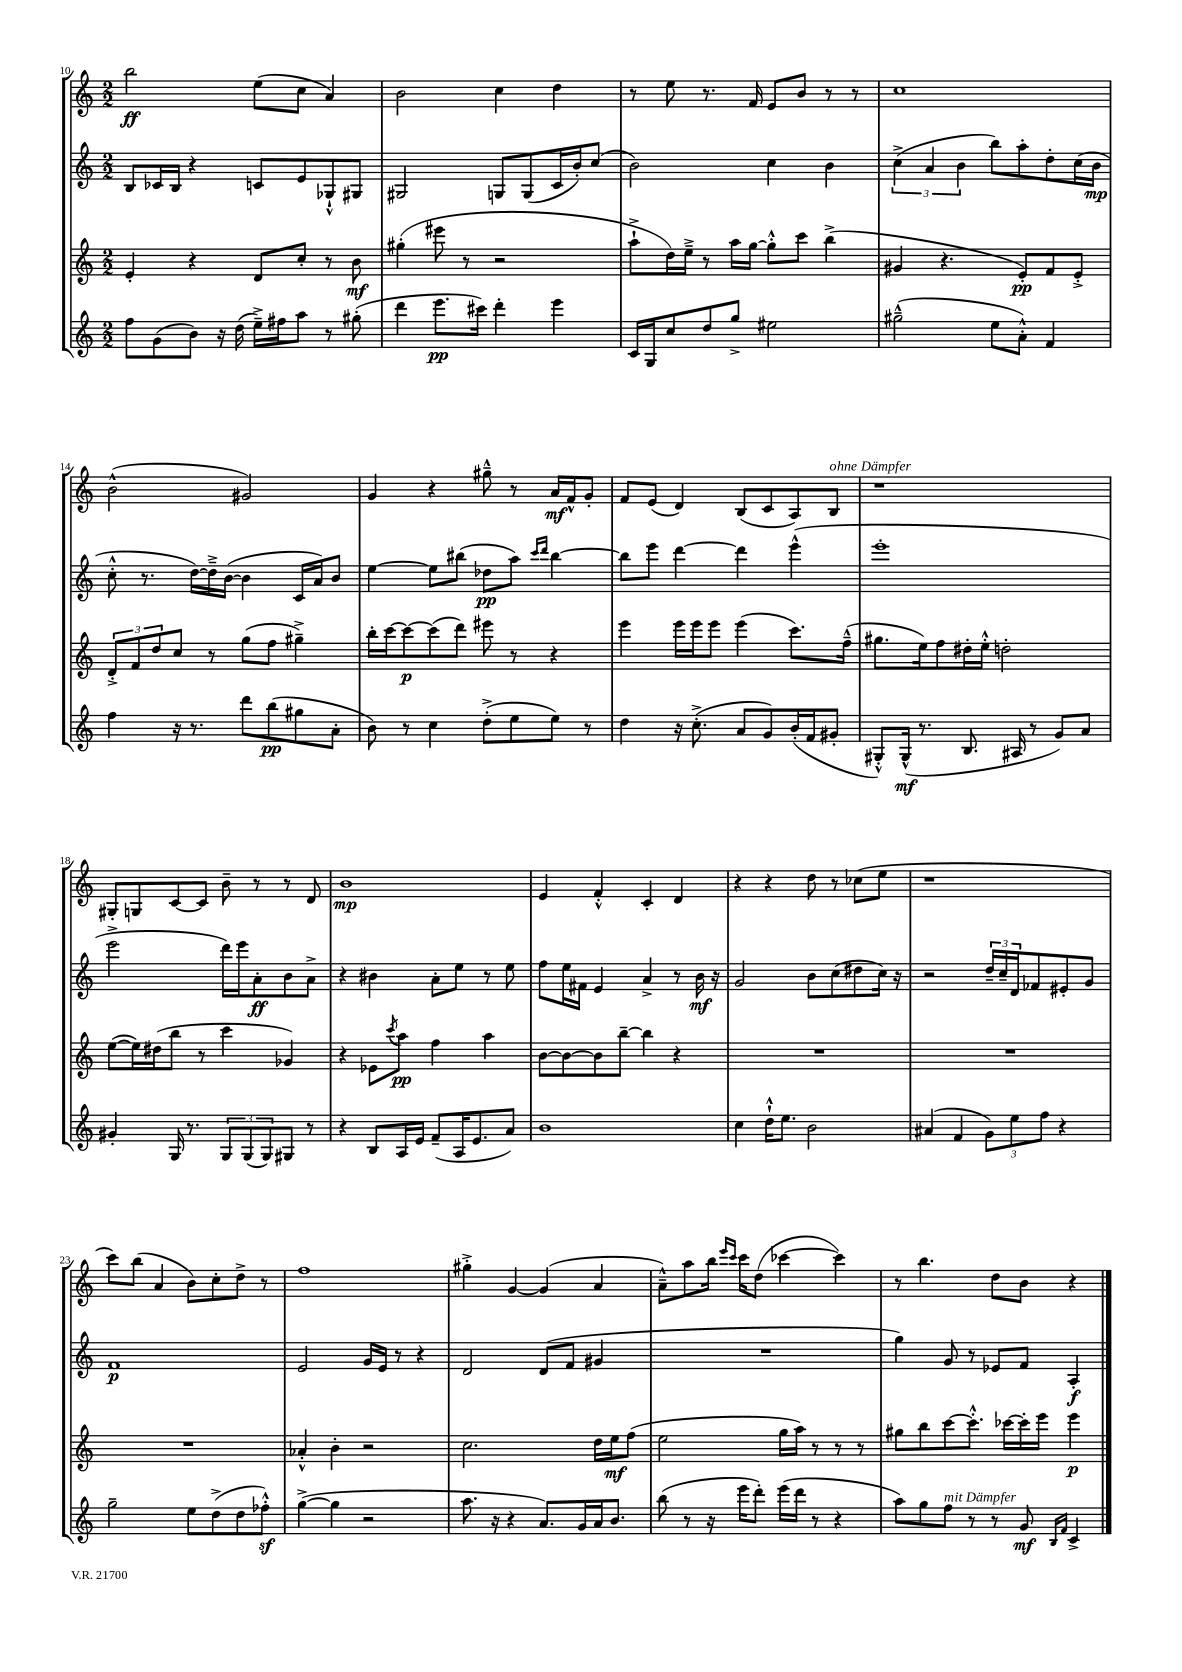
<<
\new StaffGroup <<
\new Staff = "s0" {
    \clef treble \key c \major \numericTimeSignature \time 2/2
    b''2\ff e''8( c''8 a'4) |
    b'2 c''4 d''4 |
    r8 e''8 r8. f'16 e'8 b'8 r8 r8 |
    c''1 |
    b'2-^( gis'2) |
    g'4 r4 gis''8---^ r8 a'16\mf f'16-^ g'8-. |
    f'8 e'8( d'4) b8( c'8 a8) b8^\markup { \italic "ohne Dämpfer" } |
    r1 |
    gis8-. g8 c'8~ c'8 b'8-- r8 r8 d'8 |
    b'1\mp |
    e'4 f'4-.-^ c'4-. d'4 |
    r4 r4 d''8 r8 ces''8( e''8 |
    r1 |
    c'''8) b''8( a'4 b'8) c''8-. d''8-> r8 |
    f''1 |
    gis''4-.-> g'4~ g'4( a'4 |
    a'8---^) a''8 b''16 \grace { e'''16 c'''16 } c'''16 d''8( ces'''4~ ces'''4) |
    r8 b''4. d''8 b'8 r4 \bar "|." |
}
\new Staff = "s1" {
    \clef treble \key c \major \numericTimeSignature \time 2/2
    b8 ces'16 b16 r4 c'8 e'8 ges8-!-^ gis8 |
    gis2 g8 g8( c'16 b'16-.) c''8( |
    b'2) c''4 b'4 |
    \tuplet 3/2 { c''4->( a'4 b'4 } b''8) a''8-. d''8-. c''16( b'16\mp |
    c''8-.-^ r8. d''16~) d''16---> b'16~( b'4 c'16 a'16) b'8 |
    e''4~ e''8 bis''8( des''8\pp a''8) \grace { c'''16 d'''16 } bis''4~ |
    bis''8 e'''8 d'''4~ d'''4 e'''4-^( |
    e'''1-. |
    e'''2-> d'''16) e'''16 a'8-.\ff b'8 a'8-> |
    r4 bis'4 a'8-. e''8 r8 e''8 |
    f''8 e''16 fis'16 e'4 a'4-> r8 b'16\mf r16 |
    g'2 b'8 c''8( dis''8 c''16) r16 |
    r2 \tuplet 3/2 { d''16-- c''16-- d'16 } fes'8 eis'8-. g'8 |
    f'1\p |
    e'2 g'16 e'16 r8 r4 |
    d'2 d'8( f'8 gis'4 |
    R1 |
    g''4) g'8 r8 ees'8 f'8 a4-.\f \bar "|." |
}
\new Staff = "s2" {
    \clef treble \key c \major \numericTimeSignature \time 2/2
    e'4-. r4 d'8 c''8-. r8 b'8\mf |
    gis''4-.( eis'''8 r8 r2 |
    a''8-!-> d''16) e''16---> r8 a''16 g''16~ g''8-.-^ c'''8 b''4->( |
    gis'4 r4. e'8-.\pp) f'8 e'8-.-> |
    \tuplet 3/2 { d'8-.-> f'8 d''8 } c''8 r8 g''8( f''8 gis''4--->) |
    b''16-. c'''16~ c'''8~\p c'''8( d'''8) eis'''8 r8 r4 |
    e'''4 e'''16 e'''16 e'''8 e'''4( c'''8.) f''16---^( |
    gis''8. e''16) f''8 dis''16-. e''16-.-^ d''2-. |
    e''8~( e''16) dis''16( b''8 r8 c'''4 ges'4) |
    r4 ees'8 \acciaccatura { c'''8 } a''8\pp f''4 a''4 |
    b'8~ b'8~ b'8 b''8~-- b''4 r4 |
    R1 |
    R1 |
    R1 |
    aes'4-.-^ b'4-. r2 |
    c''2. d''16 e''16\mf f''8( |
    e''2 g''16 a''16) r8 r8 r8 |
    gis''8 b''8 c'''8~ c'''8.-.-^ ces'''16~ ces'''16-. e'''16 e'''4\p \bar "|." |
}
\new Staff = "s3" {
    \clef treble \key c \major \numericTimeSignature \time 2/2
    f''8 g'8( b'8) r16 d''16( e''16--->) fis''16 a''8 r8 gis''8-.( |
    d'''4 e'''8.\pp cis'''16) d'''4-. e'''4 |
    c'16 g16 c''8 d''8 g''8-> eis''2 |
    gis''2---^( e''8 a'8-.-^) f'4 |
    f''4 r16 r8. d'''8 b''8\pp( gis''8 a'8-. |
    b'8) r8 c''4 d''8-.->( e''8 e''8) r8 |
    d''4 r16 c''8.-.->( a'8 g'8) b'16-.( f'16 gis'8-. |
    gis8-.-^) gis16-^\mf( r8. b8. ais16 r8 g'8) a'8 |
    gis'4-. g16 r8. \tuplet 3/2 { g8 g8( g8) } gis8 r8 |
    r4 b8 a16 e'16 f'8--( a16 e'8. a'8) |
    b'1 |
    c''4 d''16-!-^ e''8. b'2 |
    ais'4( f'4 \tuplet 3/2 { g'8) e''8 f''8 } r4 |
    g''2-- e''8 d''8->( d''8 fes''8-.-^\sf) |
    g''4~->( g''4 r2 |
    a''8. r16 r4 a'8.) g'16 a'16 b'8. |
    b''8( r8 r16 e'''16 d'''8-.) e'''16( d'''16 r8 r4 |
    a''8) g''8 f''8^\markup { \italic "mit Dämpfer" } r8 r8 g'8\mf \grace { b16 f'16 } c'4-> \bar "|." |
}
>>
>>
\layout { \context { \Score currentBarNumber = #10 } }
